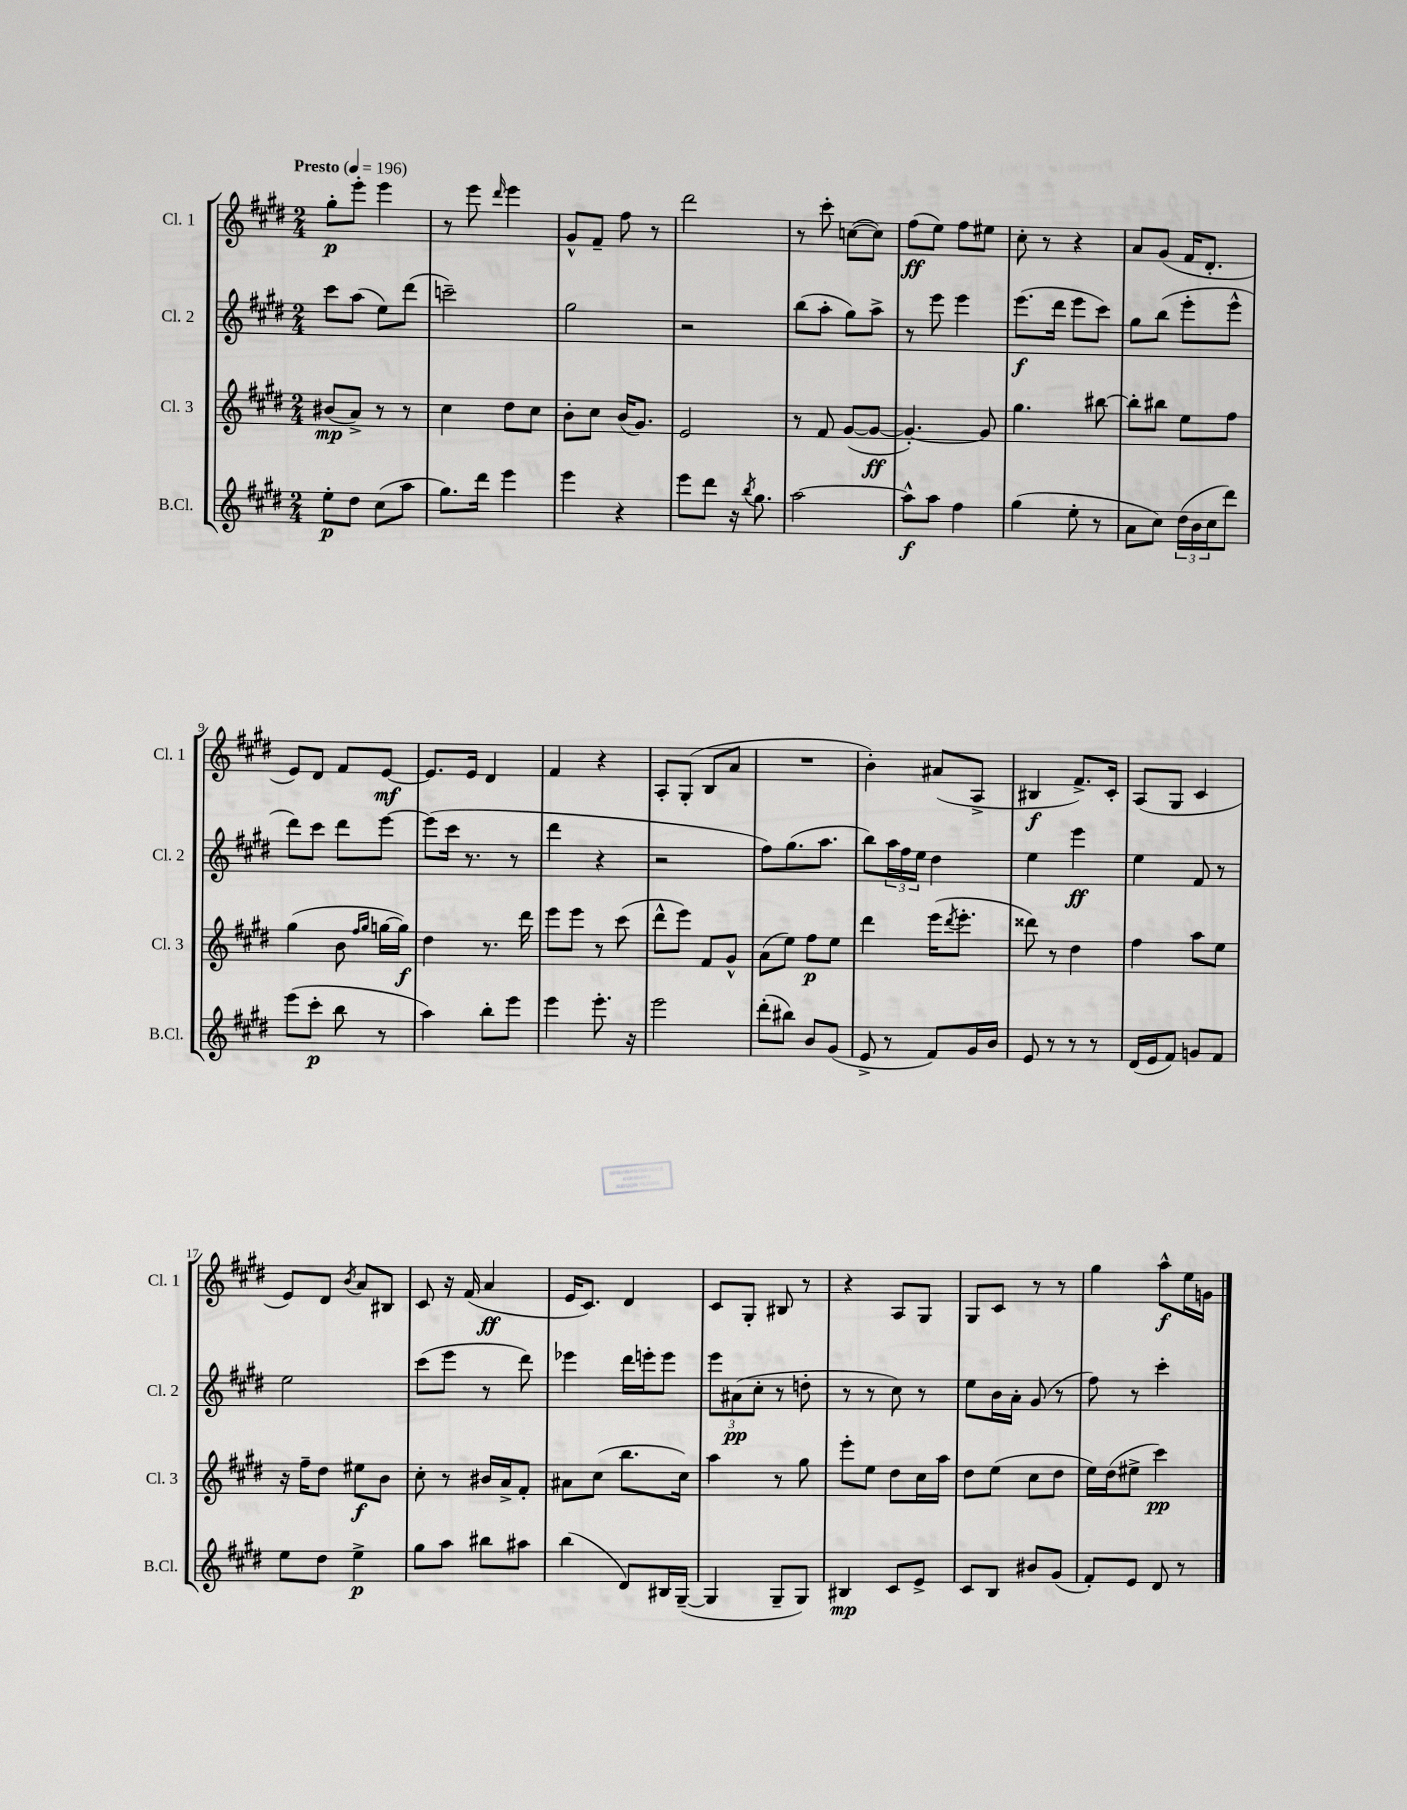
<<
\new StaffGroup <<
\new Staff = "s0" \with { instrumentName = "Cl. 1" shortInstrumentName = "Cl. 1" } {
    \clef treble \key e \major \numericTimeSignature \time 2/4 \tempo "Presto" 4 = 196
    gis''8-.\p e'''8-. e'''4 |
    r8 e'''8 \grace { dis'''16 } e'''4 |
    gis'8-^ fis'8-- fis''8 r8 |
    dis'''2 |
    r8 cis'''8-. c''8~( c''8) |
    fis''8\ff( e''8) fis''8 eis''8 |
    cis''8-. r8 r4 |
    a'8 gis'8( fis'16 dis'8.-. |
    e'8) dis'8 fis'8 e'8~\mf |
    e'8. e'16 dis'4 |
    fis'4 r4 |
    a8-. gis8-.( b8 a'8 |
    R2 |
    b'4-.) ais'8( a8-> |
    bis4\f fis'8.->) cis'16-. |
    a8( gis8 cis'4 |
    e'8) dis'8 \acciaccatura { b'8 } a'8 bis8 |
    cis'8 r16 fis'16( a'4\ff |
    e'16 cis'8.) dis'4 |
    cis'8 gis8-. bis8 r8 |
    r4 a8 gis8 |
    gis8 cis'8 r8 r8 |
    gis''4 a''8-^\f e''16 g'16 \bar "|." |
}
\new Staff = "s1" \with { instrumentName = "Cl. 2" shortInstrumentName = "Cl. 2" } {
    \clef treble \key e \major \numericTimeSignature \time 2/4
    cis'''8 a''8( e''8) dis'''8( |
    c'''2--) |
    gis''2 |
    r2 |
    b''8( a''8-. gis''8) a''8-> |
    r8 e'''8 e'''4 |
    e'''8.\f( dis'''16 e'''8 cis'''8) |
    gis''8 b''8( e'''8-. e'''8-^ |
    dis'''8) cis'''8 dis'''8 e'''8~ |
    e'''8( cis'''16 r8. r8 |
    dis'''4 r4 |
    r2 |
    fis''8) gis''8.( a''8. |
    b''8) \tuplet 3/2 { a''16 fis''16 e''16 } dis''4 |
    e''4 e'''4\ff |
    e''4 fis'8 r8 |
    e''2 |
    cis'''8( e'''8 r8 dis'''8) |
    ees'''4 dis'''16 e'''16-. e'''8 |
    \tuplet 3/2 { e'''8 ais'8\pp( cis''8-. } r8 d''8-. |
    r8 r8 cis''8) r8 |
    e''8 b'16 a'16-. gis'8( r8 |
    fis''8) r8 cis'''4-. \bar "|." |
}
\new Staff = "s2" \with { instrumentName = "Cl. 3" shortInstrumentName = "Cl. 3" } {
    \clef treble \key e \major \numericTimeSignature \time 2/4
    bis'8\mp( a'8->) r8 r8 |
    cis''4 dis''8 cis''8 |
    b'8-. cis''8 b'16( gis'8.) |
    e'2 |
    r8 fis'8 gis'8~( gis'8~\ff |
    gis'4.~-.) gis'8 |
    gis''4. bis''8~ |
    bis''8-. bis''8 e''8 fis''8 |
    gis''4( b'8 \grace { fis''16 gis''16 } g''16~ g''16\f) |
    dis''4 r8. dis'''16 |
    e'''8 e'''8 r8 cis'''8( |
    dis'''8-^ e'''8) fis'8 gis'8-^ |
    a'8( e''8) fis''8\p e''8 |
    dis'''4 e'''16( \acciaccatura { dis'''8 } e'''8.-. |
    disis'''8) r8 dis''4 |
    fis''4 a''8 e''8 |
    r16 fis''16-- dis''8 eis''8\f b'8 |
    cis''8-. r8 bis'16 a'16-> fis'8-. |
    ais'8 cis''8( b''8. cis''16) |
    a''4 r8 gis''8 |
    e'''8-. e''8 dis''8 cis''16 a''16 |
    dis''8 e''8( cis''8 dis''8 |
    e''16) dis''16( eis''8-> cis'''4\pp) \bar "|." |
}
\new Staff = "s3" \with { instrumentName = "B.Cl." shortInstrumentName = "B.Cl." } {
    \clef treble \key e \major \numericTimeSignature \time 2/4
    e''8-.\p dis''8 cis''8( a''8 |
    gis''8.) dis'''16 e'''4 |
    e'''4 r4 |
    e'''8 dis'''8 r16 \acciaccatura { b''8 } gis''8. |
    a''2~ |
    a''8-^\f a''8 fis''4 |
    gis''4( e''8-. r8 |
    a'8 cis''8) \tuplet 3/2 { dis''16( b'16 cis''16 } dis'''8) |
    e'''8( cis'''8-.\p b''8 r8 |
    a''4) b''8-. e'''8 |
    e'''4 e'''8.-. r16 |
    e'''2 |
    dis'''8-.( bis''8) b'8 gis'8( |
    e'8-> r8 fis'8) gis'16 b'16 |
    e'8 r8 r8 r8 |
    dis'16( e'16 fis'8) g'8 fis'8 |
    e''8 dis''8 e''4->\p |
    gis''8 a''8 bis''8 ais''8 |
    b''4( dis'8) bis16 gis16~--( |
    gis4 gis8-- gis8) |
    bis4\mp cis'8 e'8-> |
    cis'8 b8 bis'8 gis'8( |
    fis'8-.) e'8 dis'8 r8 \bar "|." |
}
>>
>>
